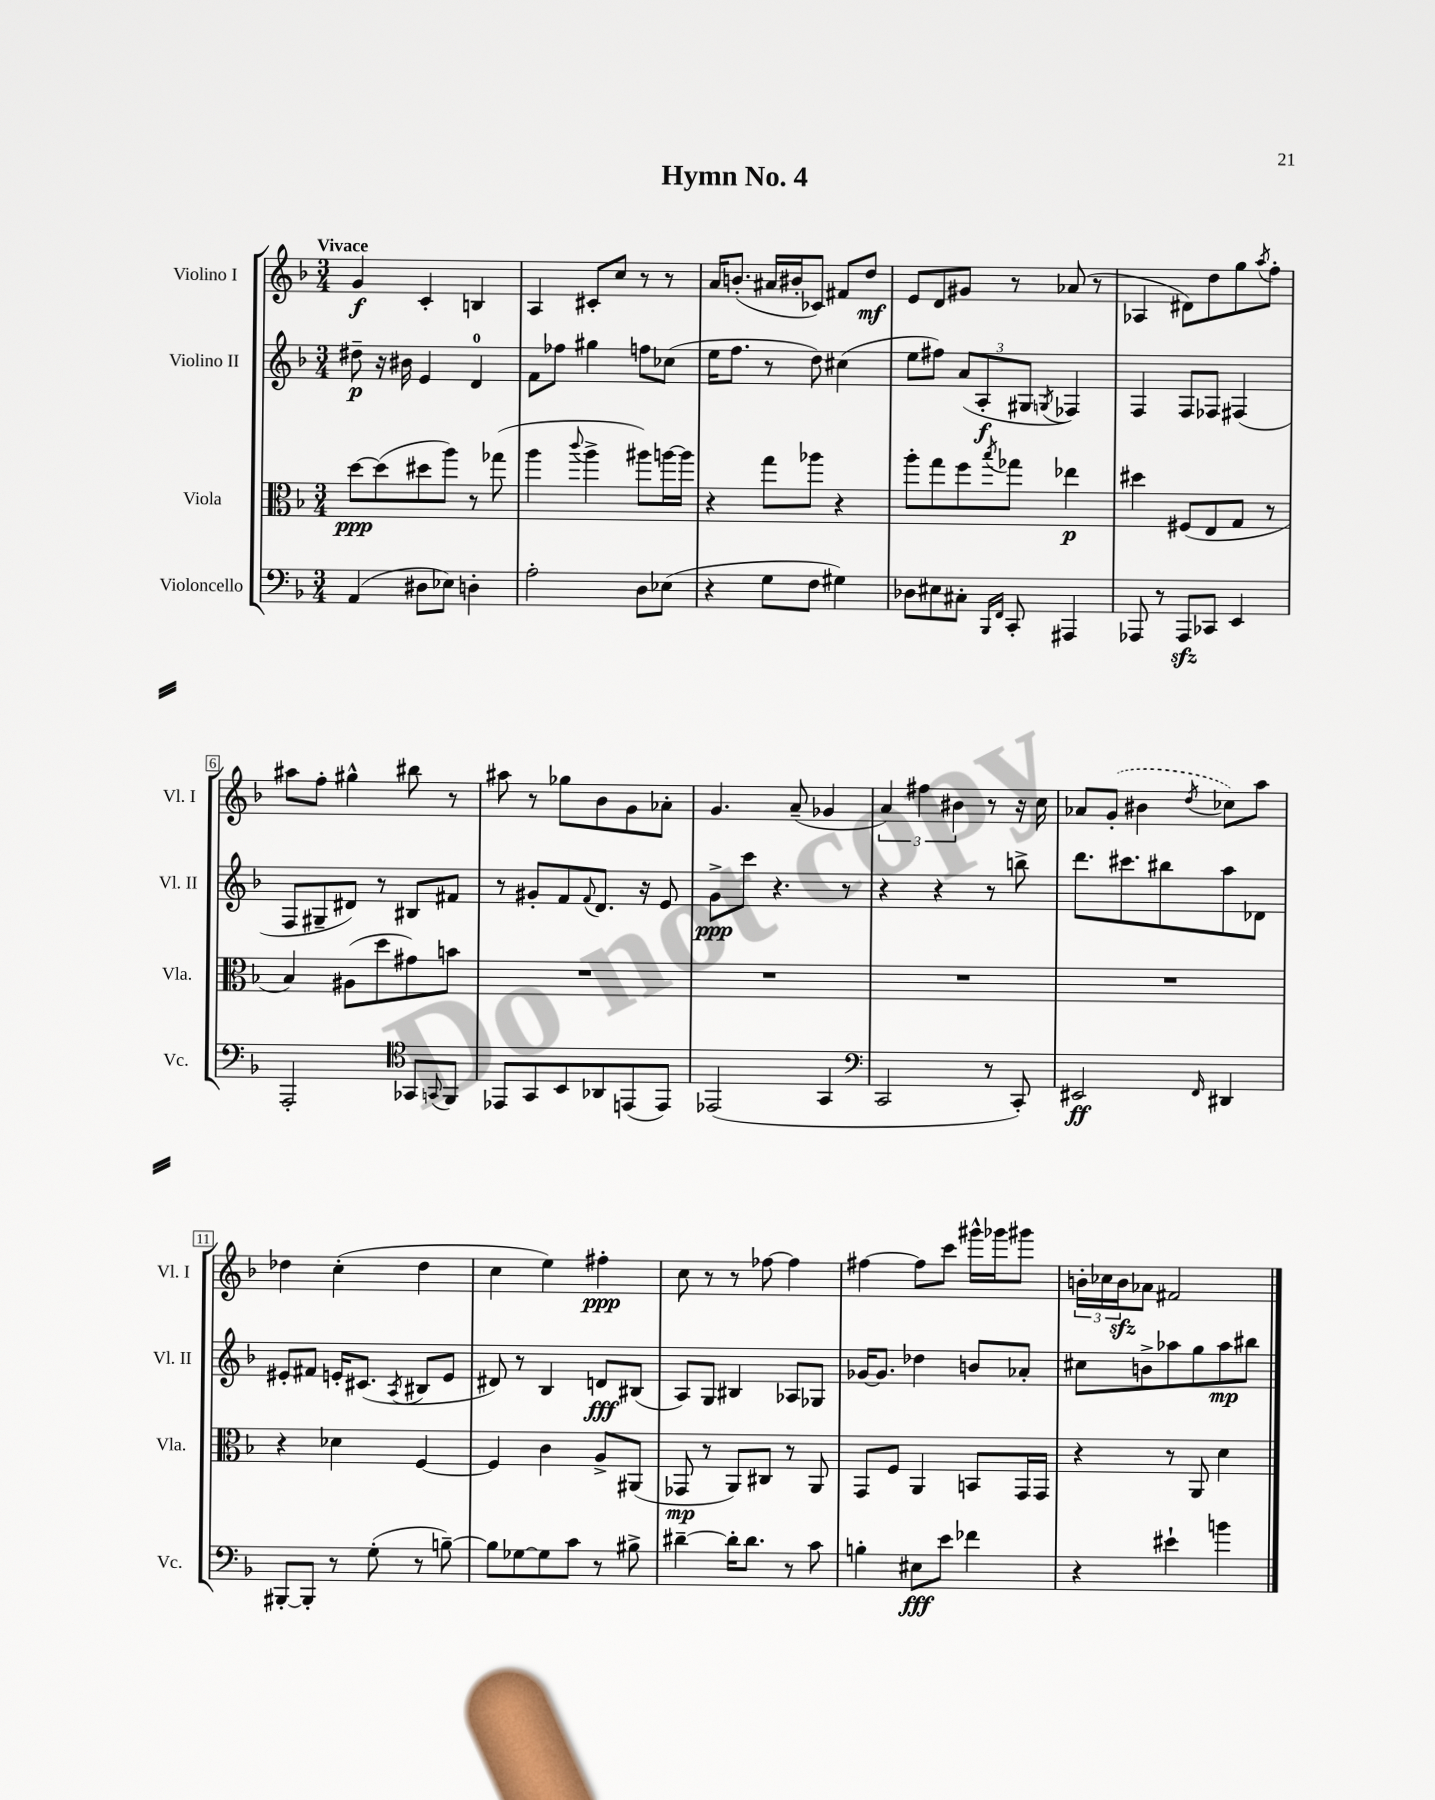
\header { title = "Hymn No. 4" }
<<
\new StaffGroup <<
\new Staff = "s0" \with { instrumentName = "Violino I" shortInstrumentName = "Vl. I" } {
    \clef treble \key f \major \numericTimeSignature \time 3/4 \tempo "Vivace"
    g'4\f c'4-. b4 |
    a4 cis'8-. c''8 r8 r8 |
    a'16 b'8.-.( ais'16 bis'16-. ces'8) fis'8 d''8\mf |
    e'8 d'8 gis'8 r8 aes'8( r8 |
    aes4 dis'8) d''8 g''8 \acciaccatura { a''8 } f''8-. |
    ais''8 f''8-. gis''4-^ bis''8 r8 |
    ais''8 r8 ges''8 bes'8 g'8 aes'8-. |
    g'4. a'8--( ges'4 |
    \tuplet 3/2 { a'4) fis''4 bis'4 } r8 r16 c''16 |
    aes'8 \once \slurDashed g'8-.( bis'4 \acciaccatura { d''8 } ces''8) a''8 |
    des''4 c''4-.( des''4 |
    c''4 e''4) fis''4-.\ppp |
    c''8 r8 r8 fes''8~ fes''4 |
    fis''4~ fis''8 c'''8 gis'''16-^ ges'''16 gis'''8 |
    \tuplet 3/2 { b'16-. ces''16 b'16\sfz } aes'8 fis'2 \bar "|." |
}
\new Staff = "s1" \with { instrumentName = "Violino II" shortInstrumentName = "Vl. II" } {
    \clef treble \key f \major \numericTimeSignature \time 3/4
    dis''8--\p r16 bis'16 e'4 d'4-0 |
    f'8 fes''8 gis''4 f''8 ces''8( |
    e''16 f''8. r8 d''8) cis''4( |
    e''8 fis''8) \tuplet 3/2 { a'8( a8-.\f gis8 } \acciaccatura { g8 } fes4) |
    f4 f8 fes8 fis4( |
    f8 gis8-- dis'8) r8 bis8 fis'8 |
    r8 gis'8-. f'8 \appoggiatura { f'8 } d'8. r16 e'8 |
    g'8->\ppp c'''8 r4. r8 |
    r4 r4 r8 b''8-> |
    d'''8. cis'''8. bis''8 a''8 des'8 |
    eis'8-. fis'8 e'16-. cis'8.( \acciaccatura { a8 } bis8 e'8 |
    dis'8) r8 bes4 d'8\fff bis8( |
    a8) g8 bis4 aes8 ges8 |
    ges'16~ ges'8. des''4 b'8 aes'8-. |
    cis''8 b'8-> aes''8 g''8 aes''8\mp bis''8 \bar "|." |
}
\new Staff = "s2" \with { instrumentName = "Viola" shortInstrumentName = "Vla." } {
    \clef alto \key f \major \numericTimeSignature \time 3/4
    d''8~\ppp d''8( dis''8 a''8) r8 ges''8( |
    a''4 \appoggiatura { c'''8 } a''4-> ais''8) a''16~ a''16 |
    r4 g''8 aes''8 r4 |
    a''8-. g''8 f''8 \acciaccatura { bes''8 } ges''8 ees''4\p |
    dis''4 fis8( e8 g8 r8 |
    bes4) ais8( d''8 gis'8) b'8 |
    R2. |
    R2. |
    R2. |
    R2. |
    r4 des'4 f4~ |
    f4 c'4 a8-> ais,8( |
    ges,8\mp r8 a,8) cis8 r8 a,8 |
    g,8 f8 a,4 b,8 g,16 g,16 |
    r4 r8 a,8 d'4 \bar "|." |
}
\new Staff = "s3" \with { instrumentName = "Violoncello" shortInstrumentName = "Vc." } {
    \clef bass \key f \major \numericTimeSignature \time 3/4
    a,4( dis8 ees8) d4-. |
    a2-. d8 ees8( |
    r4 g8 f8 gis4) |
    des8 eis8 cis8-. \grace { bes,,16 f,16 } c,8-. ais,,4 |
    aes,,8 r8 aes,,8\sfz ces,8 e,4 |
    a,,2-. \clef tenor ges,8 \appoggiatura { g,8 } f,8 |
    ees,8 g,8 bes,8 aes,8 e,8( e,8) |
    ees,2( g,4 |
    \clef bass c,2 r8 c,8-.) |
    eis,2\ff \grace { f,16 } dis,4 |
    bis,,8~-. bis,,8-. r8 g8-.( r8 b8~--) |
    b8 ges8~ ges8 c'8 r8 bis8-> |
    dis'4~-- dis'16-. dis'8. r8 c'8 |
    b4-. eis8\fff e'8 fes'4 |
    r4 eis'4-! b'4 \bar "|." |
}
>>
>>
\layout { \context { \Score \override BarNumber.stencil = #(make-stencil-boxer 0.1 0.3 ly:text-interface::print) } }
